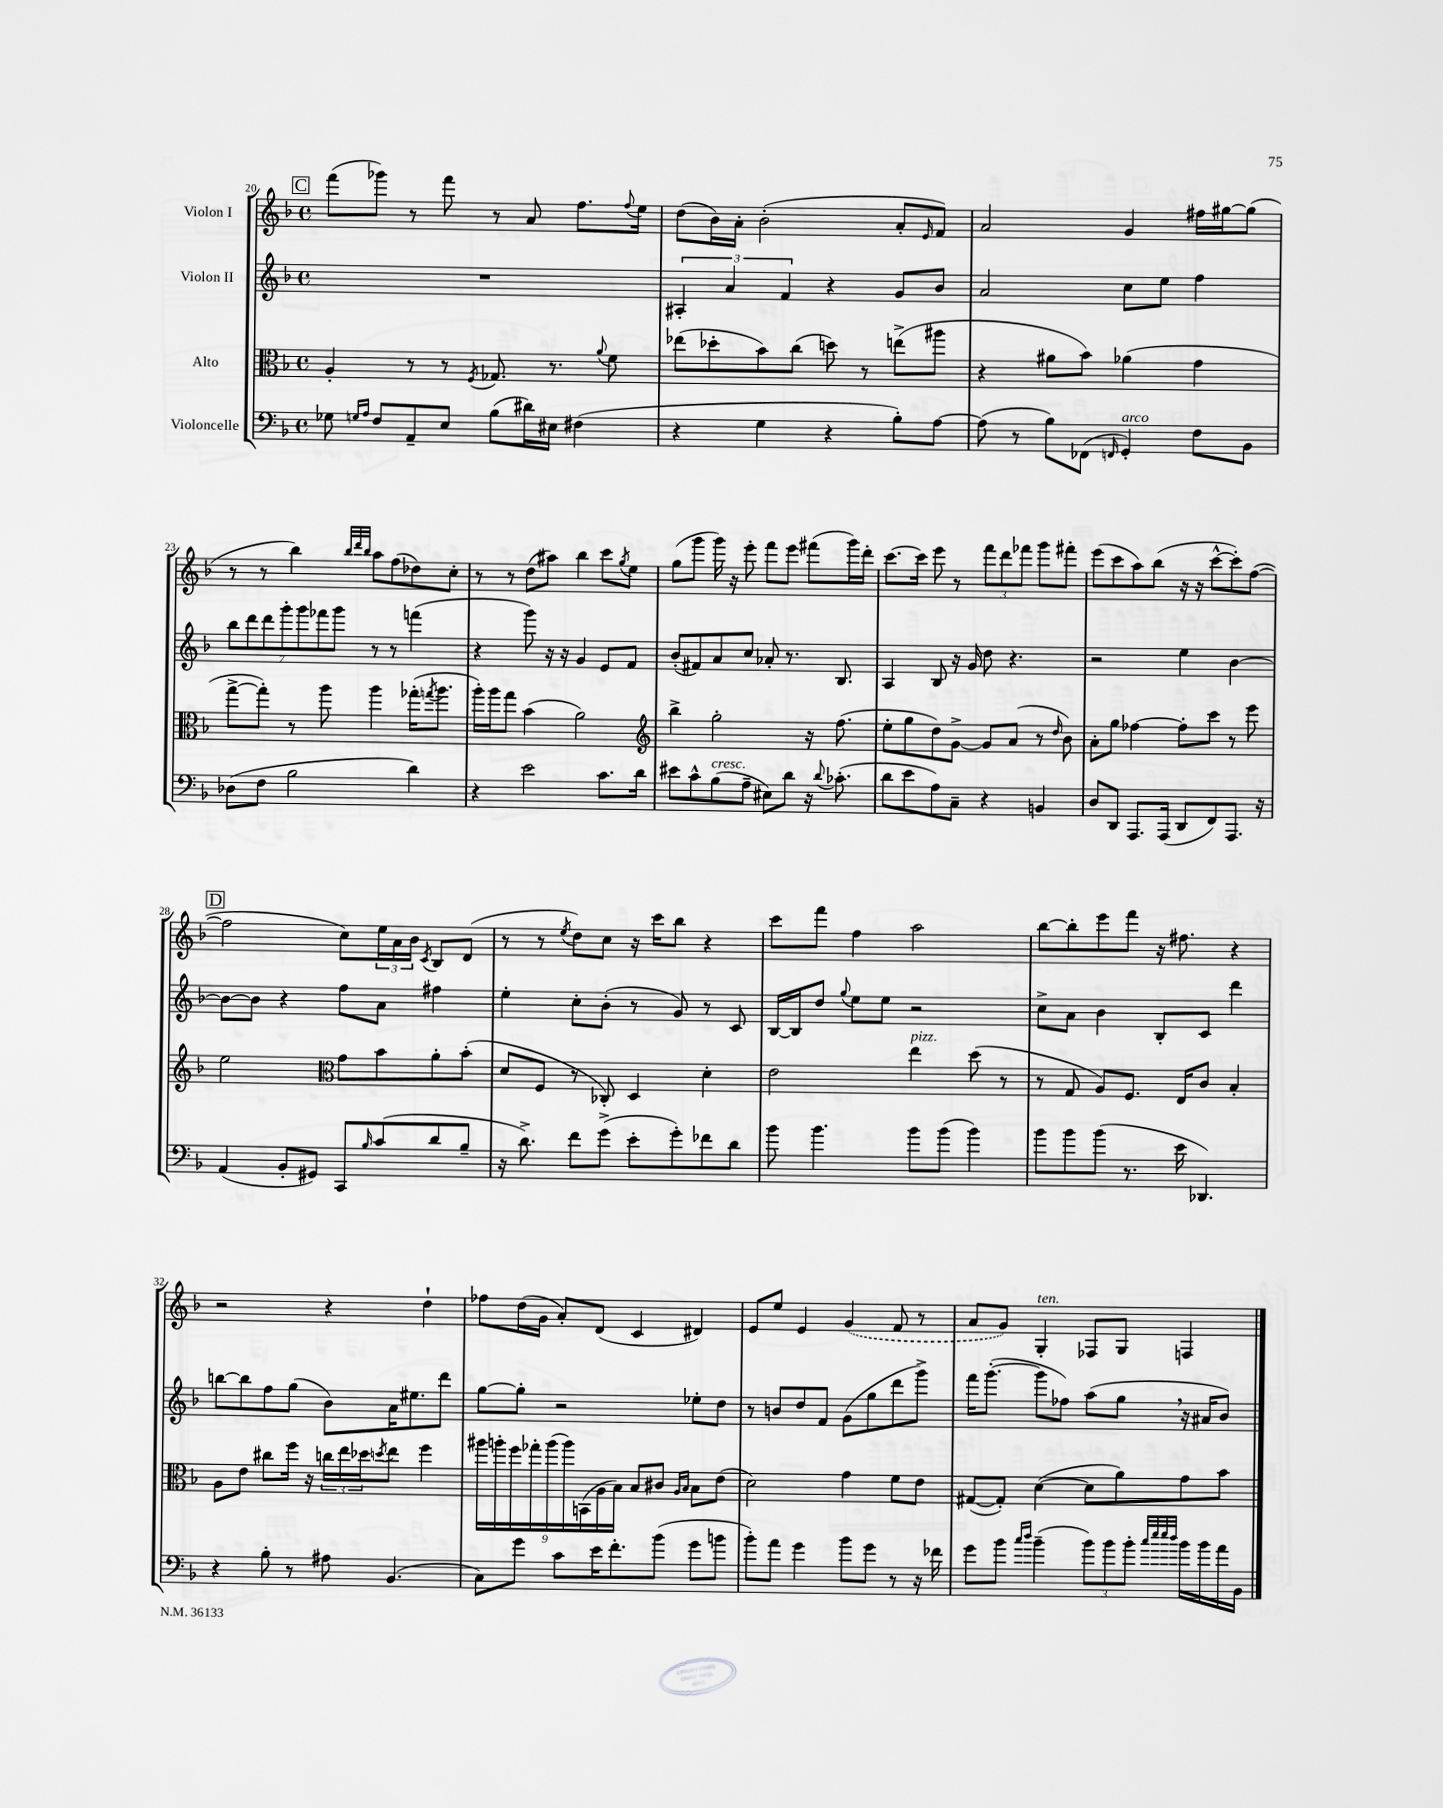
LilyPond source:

<<
\new StaffGroup <<
\new Staff = "s0" \with { instrumentName = "Violon I" } {
    \clef treble \key f \major \defaultTimeSignature \time 4/4
    \mark \markup { \box "C" } f'''8( ges'''8) r8 f'''8 r8 a'8 f''8. \appoggiatura { f''8 } e''16 |
    d''8( bes'16) a'16-. bes'2-.( a'8-. \grace { e'16 } f'8) |
    a'2 g'4 fis''16 gis''16~ gis''8( |
    r8 r8 bes''4) \grace { bes''32 d'''32 bes''32 } a''8 f''8( des''8) c''8-. |
    r8 r8 d''8( ais''8) bes''4 c'''8 \acciaccatura { g''8 } e''8 |
    g''8( g'''8 g'''16) r16 e'''8-. f'''8 e'''8 fis'''8( g'''16) d'''16-. |
    c'''8.~ c'''16 e'''8 r8 \tuplet 3/2 { f'''8 d'''8 fes'''8 } g'''8 fis'''8-. |
    e'''8( c'''8 a''8) bes''8( r16 r16 c'''8~-^ c'''8-.) f''8~( |
    \mark \markup { \box "D" } f''2 c''8) \tuplet 3/2 { e''16 a'16 bes'16 } \acciaccatura { c'8 } bes8 d'8( |
    r8 r8 \acciaccatura { e''8 } d''8) c''8 r16 c'''16 bes''8 r4 |
    c'''8 f'''8 f''4 a''2 |
    bes''8~ bes''8-. e'''8 f'''8 r16 fis''8. r4 |
    r2 r4 d''4-! |
    fes''8 d''16( g'16 a'8-.) d'8( c'4 dis'4) |
    e'8 e''8 e'4 \once \slurDashed g'4( f'8 r8 |
    a'8 g'8) g4-.^\markup { \italic "ten." } fes8 g8 f4 \bar "|." |
}
\new Staff = "s1" \with { instrumentName = "Violon II" } {
    \clef treble \key f \major \defaultTimeSignature \time 4/4
    \mark \markup { \box "C" } R1 |
    \tuplet 3/2 { ais4-. a'4 f'4 } r4 g'8 bes'8 |
    a'2 c''8 e''8 f''4 |
    \tuplet 7/4 { bes''8 d'''8 d'''8 g'''8-. g'''8 fes'''8 g'''8 } r8 r8 f'''4( |
    r4 g'''8) r16 r16 g'4 e'8 f'8 |
    bes'8-.( fis'8) a'8 c''8 aes'8-. r8. bes8. |
    a4 bes8 r16 g'16 d''8 r4. |
    r2 e''4 bes'4~ |
    \mark \markup { \box "D" } bes'8~ bes'8 r4 f''8 a'8 fis''4 |
    e''4-. c''8-. bes'8-.( r8 g'8) r8 c'8 |
    bes16~ bes16 d''8 \appoggiatura { g''8 } e''8 e''8 r2 |
    c''8-> a'8 bes'4 bes8-. c'8 d'''4 |
    b''8~ b''8 f''8 g''8( bes'8) a'16 eis''8. d'''8 |
    g''8~ g''8-. r2 ees''8-. d''8 |
    r8 b'8 d''8 f'8 g'8( g''8 d'''8 g'''8->) |
    f'''16 g'''8.~-.( g'''8 fes''8) a''8( g''8 \breathe r16 ais'16 bes'8) \bar "|." |
}
\new Staff = "s2" \with { instrumentName = "Alto" } {
    \clef alto \key f \major \defaultTimeSignature \time 4/4
    \mark \markup { \box "C" } a4-. r8 r8 \acciaccatura { f8 } ges8. r8. \appoggiatura { a'8 } f'8 |
    ees''8( des''8-. bes'8) c''8( d''8) r8 e''8->( ais''8 |
    r4 ais'8 bes'8) aes'4( g'4 |
    g''8~-> g''8-.) r8 a''8 a''4 ges''16-.( \acciaccatura { g''8 } a''8. |
    a''16-.) a''16 g''8 bes'4( a'2) |
    \clef treble bes''4-> g''2-. r16 f''8.( |
    e''8-. g''8 d''8) g'8~-> g'8 a'8( r8 \grace { d''16 } bes'8) |
    a'8-. g''8 fes''4~ fes''8-. c'''8 r8 e'''8 |
    \mark \markup { \box "D" } e''2 \clef alto g'8 bes'8 a'8-. bes'8-.( |
    d'8 f8 r8 ces8-.) d4 d'4-. |
    e'2 e''4^\markup { \italic "pizz." } d''8( r8 |
    r8 g8 a8) f8. e16 c'8 bes4-. |
    a8 e'8 cis''8 f''16 r16 \tuplet 3/2 { c''16 e''16 des''16 } \acciaccatura { d''8 } e''8 f''4 |
    \tuplet 9/8 { ais''16 a''16-. f''16 ges''16-. a''16( a''16) b,16( a16 bes16) } bes8 cis'8 \grace { a16 bes16 } bes8 e'8( |
    d'2) g'4 f'8 e'8 |
    gis8~( gis8-.) d'4~( d'8 a'8) g'8 bes'8 \bar "|." |
}
\new Staff = "s3" \with { instrumentName = "Violoncelle" } {
    \clef bass \key f \major \defaultTimeSignature \time 4/4
    \mark \markup { \box "C" } ges8 \grace { g16 a16 } f8 a,8-- e8 bes8( dis'16) eis16 fis4( |
    r4 g4 r4 bes8-.) a8~ |
    a8( r8 bes8) fes,8( \grace { f,16 } g,4-.^\markup { \italic "arco" }) f8 bes,8 |
    des8( f8 bes2 d'4) |
    r4 e'2 c'8. d'16 |
    eis'8 c'8-^ bes8^\markup { \italic "cresc." }( a8-- eis8) d'8 r16 \appoggiatura { d'8 } ces'8.-.( |
    d'8 e'8 a8) c8-- r4 b,4 |
    d8 d,8 a,,8. a,,16( d,8 f,8) a,,8. r16 |
    \mark \markup { \box "D" } a,4( bes,8-. gis,8) c,8 \grace { bes16 } c'8( d'8 bes8-- |
    r16 d'8.->) f'8 g'8->( e'8-. g'8-.) fes'8 d'8 |
    bes'8 bes'4. bes'8 bes'8( bes'4) |
    bes'8 bes'8 bes'8( r8. e'16 des,4.) |
    r4 bes8-. r8 ais8 bes,4.( |
    c8) g'8 c'8 e'16 f'8.-. bes'8( g'8 b'8 |
    bes'8-.) a'8 g'4 bes'8 g'8 r8 r16 fes'16 |
    g'8 bes'8 \grace { c''16 d''16 } bes'4--( \tuplet 3/2 { bes'8) bes'8 bes'8-. } \grace { c''32 e''32 e''32 d''32 } bes'16 bes'16 a'16 bes,16 \bar "|." |
}
>>
>>
\layout { \context { \Score currentBarNumber = #20 } }
